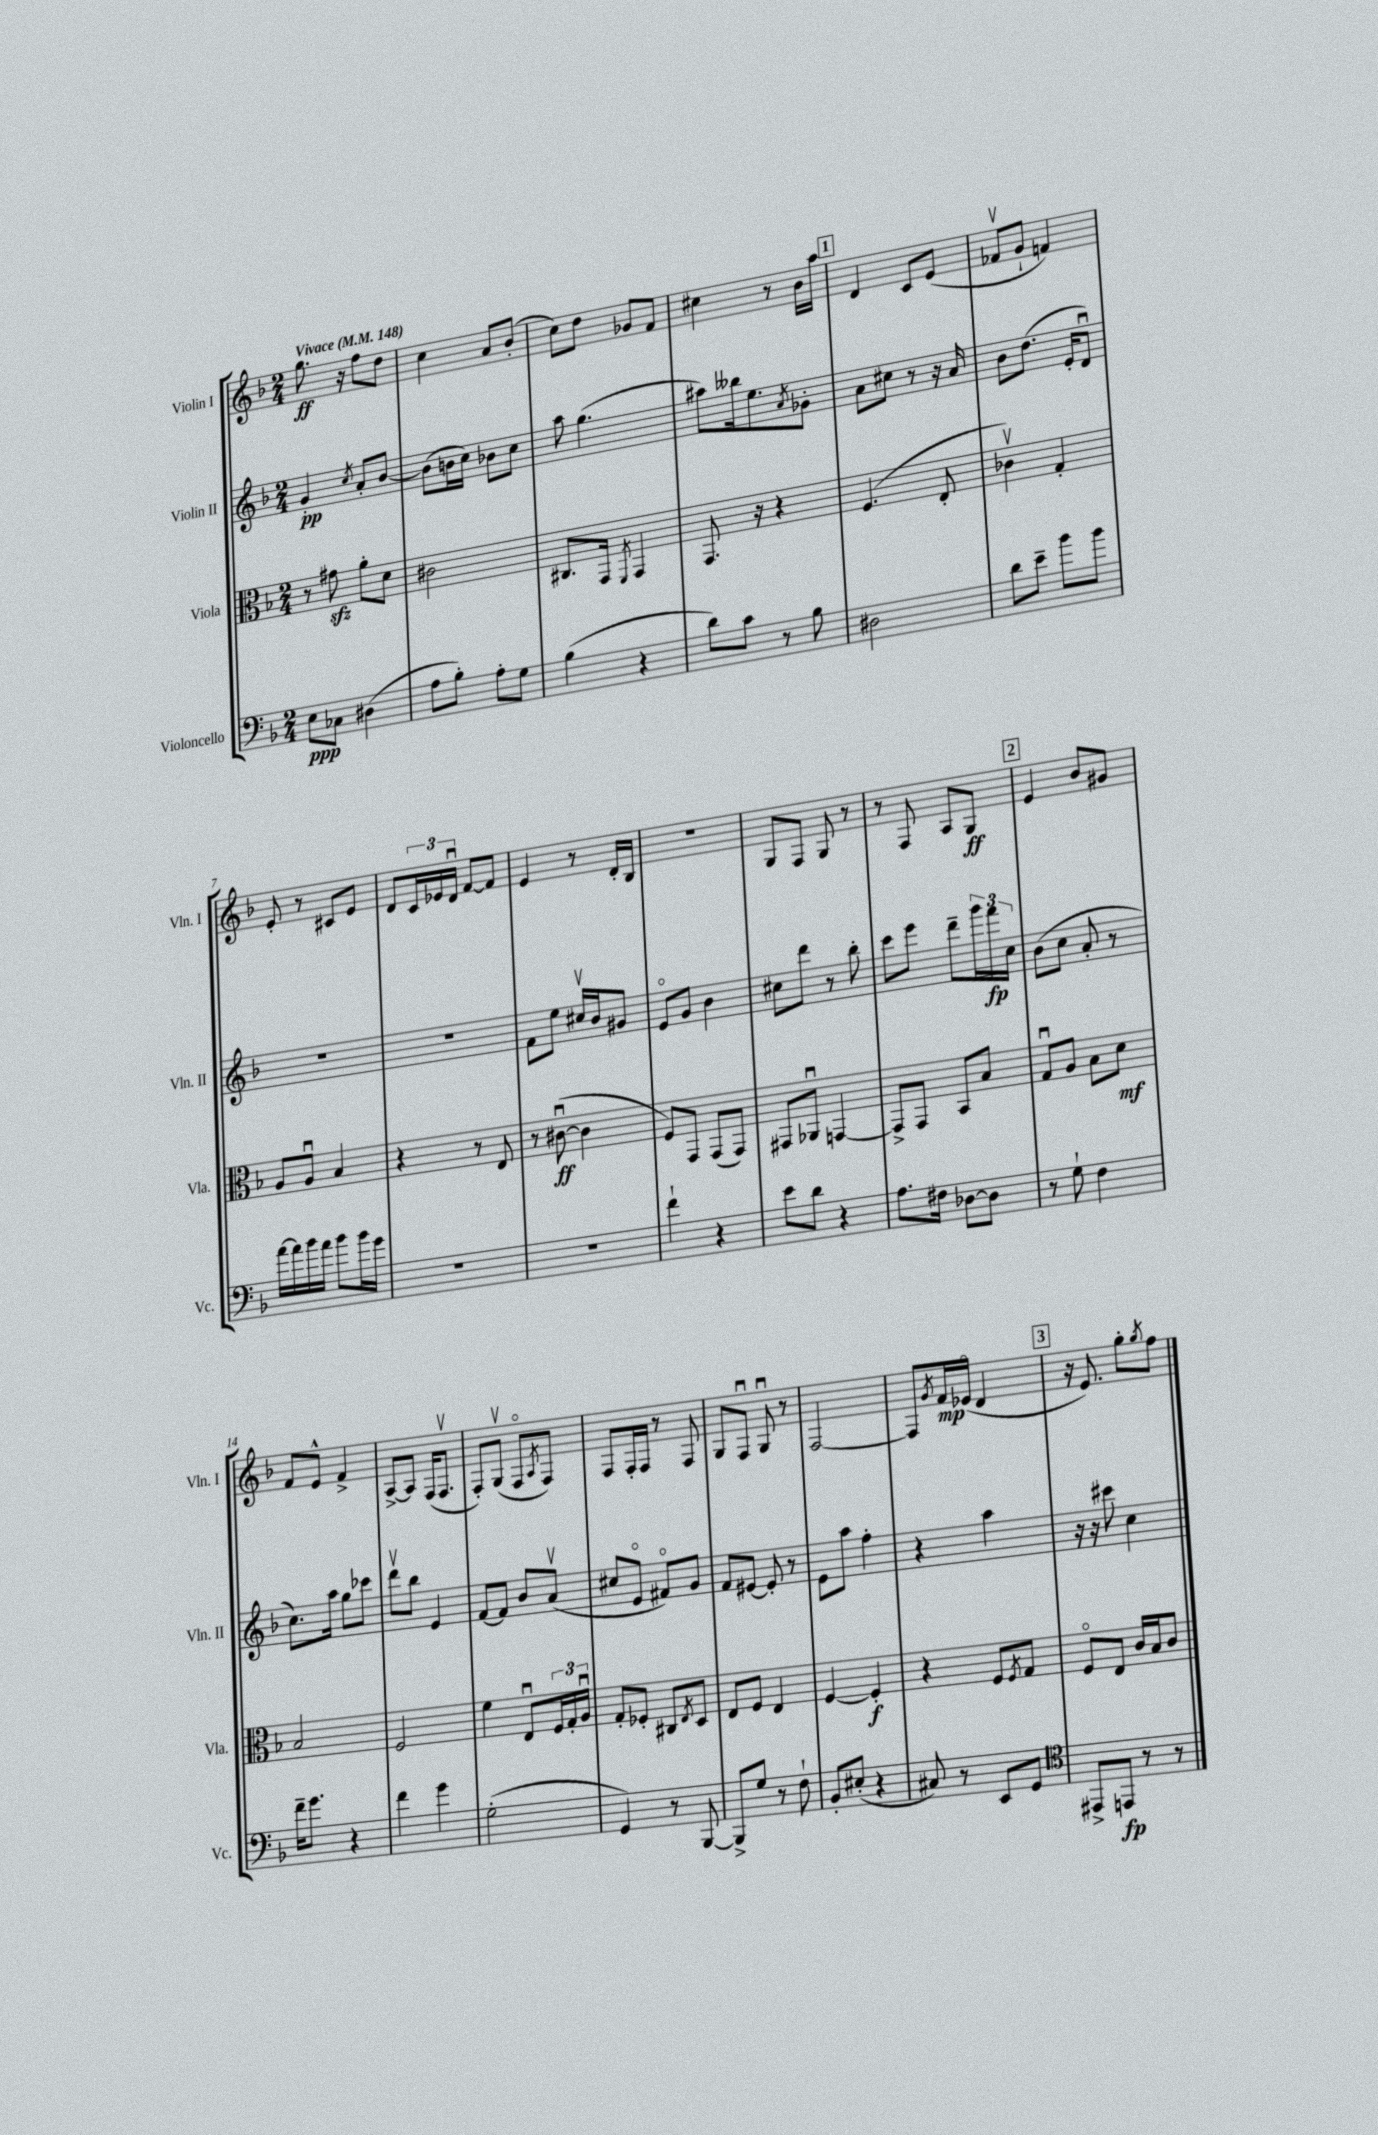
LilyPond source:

<<
\new StaffGroup <<
\new Staff = "s0" \with { instrumentName = "Violin I" shortInstrumentName = "Vln. I" } {
    \clef treble \key f \major \numericTimeSignature \time 2/4 \tempo "Vivace" 4 = 148
    g''8.\ff r16 f''8 d''8 |
    c''4 a'8 bes'8-.( |
    c''8) d''8 ges'8 f'8 |
    cis''4 r8 bes'16 a''16 |
    \mark \markup { \box "1" } d'4 c'8 e'8( |
    fes'8\upbow g'8-! f'4) |
    e'8-. r8 cis'8 e'8 |
    d'8 \tuplet 3/2 { c'16 ees'16 d'16\downbow } f'8~ f'8 |
    e'4 r8 d'16-. bes16 |
    r2 |
    g8 f8 g8 r8 |
    r8 f8 a8 g8\ff |
    \mark \markup { \box "2" } e'4 bes'8 gis'8 |
    f'8 e'8-^ f'4-> |
    a8~-> a8 f16( f8.\upbow |
    f8-.) g8\upbow( f8\flageolet \acciaccatura { a8 } f8) |
    f8 f16-. f16 r8 f8 |
    g8 f8\downbow g8\downbow r8 |
    f2~ |
    f8 \acciaccatura { g'8 } f'16\mp ees'16\flageolet( d'4 |
    \mark \markup { \box "3" } r16 e'8.) g''8-. \acciaccatura { g''8 } f''8 \bar "|." |
}
\new Staff = "s1" \with { instrumentName = "Violin II" shortInstrumentName = "Vln. II" } {
    \clef treble \key f \major \numericTimeSignature \time 2/4
    g'4-.\pp \acciaccatura { c''8 } a'8-. bes'8~ |
    bes'8( b'16 c''16) bes'8 c''8 |
    a''8 g''4.( |
    ais''8) beses''16 e''8. \acciaccatura { a'8 } ges'8-. |
    \mark \markup { \box "1" } a'8 cis''8 r8 r16 a'16 |
    bes'8 d''8.( e'16-. d'8\downbow) |
    R2 |
    R2 |
    f'8 e''8 cis''16\upbow bes'16 gis'8 |
    e'8\flageolet g'8 bes'4 |
    cis''8 d'''8 r8 bes''8-. |
    c'''8 e'''8 d'''8-- \tuplet 3/2 { g'''16 f'''16\fp c''16 } |
    \mark \markup { \box "2" } bes'8( c''8 a'8-. r8 |
    c''8.) a''16 g''8 ces'''8 |
    d'''8\upbow bes''8 e'4 |
    f'8~ f'8 bes'8 a'8\upbow( |
    cis''8 e'8\flageolet fis'8\flageolet) g'8 |
    f'8 eis'8~ eis'8-. r8 |
    e'8 a''8 f''4-. |
    r4 a''4 |
    \mark \markup { \box "3" } r16 r16 cis'''8 c''4 \bar "|." |
}
\new Staff = "s2" \with { instrumentName = "Viola" shortInstrumentName = "Vla." } {
    \clef alto \key f \major \numericTimeSignature \time 2/4
    r8 gis'8\sfz a'8-. d'8 |
    cis'2 |
    cis8. g,16 \acciaccatura { f,8 } g,4 |
    g,8. r16 r4 |
    \mark \markup { \box "1" } f4.( e8-. |
    ces'4\upbow) g4-. |
    a8 a8\downbow bes4 |
    r4 r8 e8 |
    r8 cis'8~\downbow\ff( cis'4 |
    f8) g,8 g,8( g,8) |
    gis,8 aes,8\downbow g,4~ |
    g,8-> g,8 bes,8 bes8 |
    \mark \markup { \box "2" } g8\downbow a8 bes8 d'8\mf |
    bes2 |
    f2 |
    f'4 e8\downbow \tuplet 3/2 { f16 g16-. a16\downbow } |
    g8-. fes8-. cis8 \acciaccatura { e8 } d8 |
    e8 f8 e4 |
    f4~ f4-.\f |
    r4 f8 \acciaccatura { f8 } g8 |
    \mark \markup { \box "3" } f8\flageolet e8 c'16 bes16 c'8 \bar "|." |
}
\new Staff = "s3" \with { instrumentName = "Violoncello" shortInstrumentName = "Vc." } {
    \clef bass \key f \major \numericTimeSignature \time 2/4
    e8\ppp ces8 dis4( |
    a8 bes8-.) a8-. g8 |
    bes4( r4 |
    d'8) c'8 r8 bes8 |
    \mark \markup { \box "1" } dis2 |
    d'8 e'8-- bes'8 bes'8 |
    a'16~ a'16 bes'16 a'16 bes'8 bes'16 g'16 |
    R2 |
    r2 |
    f'4-! r4 |
    e'8 d'8 r4 |
    a8. fis16 des8~ des8 |
    \mark \markup { \box "2" } r8 g8-! f4 |
    f'16-- g'8. r4 |
    f'4 g'4 |
    g2-.( |
    g,4) r8 bes,,8~ |
    bes,,8-> g8 r8 f8-! |
    bes,8-. eis8-.( r4 |
    cis8) r8 e,8 g,8 |
    \mark \markup { \box "3" } \clef tenor eis,8-> e,8\fp r8 r8 \bar "|." |
}
>>
>>
